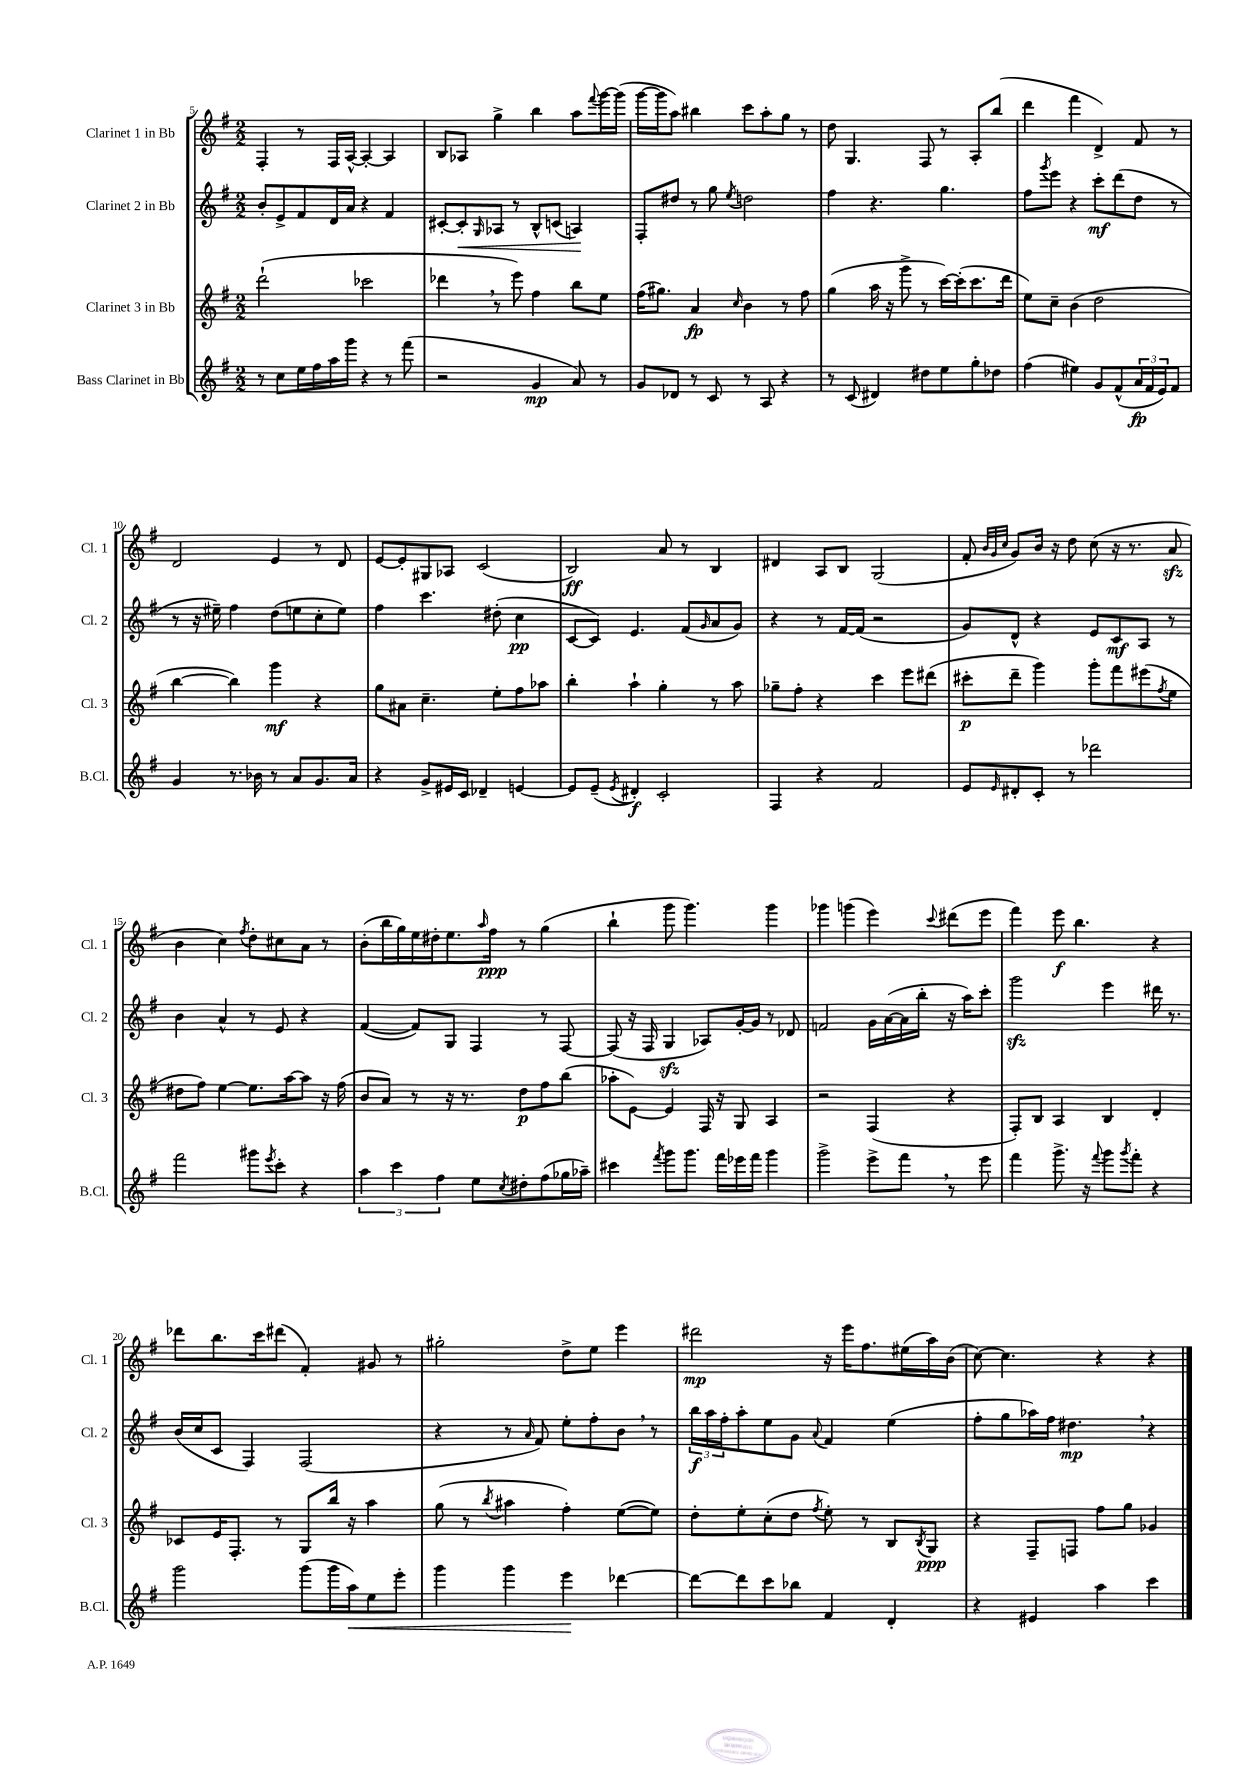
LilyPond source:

<<
\new StaffGroup <<
\new Staff = "s0" \with { instrumentName = "Clarinet 1 in Bb" shortInstrumentName = "Cl. 1" } {
    \clef treble \key g \major \numericTimeSignature \time 2/2
    fis4-. r8 fis16 a16~-^ a4~-. a4 |
    b8 aes8 g''4-> b''4 a''8 \appoggiatura { fis'''8 } g'''16~ g'''16( |
    g'''16~ g'''16 a''8) bis''4 c'''8 a''8-. g''8 r8 |
    d''8 g4. fis8 r8 a8-. b''8( |
    d'''4 fis'''4 d'4->) fis'8 r8 |
    d'2 e'4 r8 d'8 |
    e'8~ e'8-. gis8 aes8 c'2( |
    b2\ff) a'8 r8 b4 |
    dis'4 a8 b8 g2( |
    fis'8-. \grace { b'32 g'32 c''32 } g'8) b'16 r16 d''8 c''8( r16 r8. a'8\sfz |
    b'4 c''4) \acciaccatura { fis''8 } d''8-. cis''8 a'8 r8 |
    b'8-.( b''16 g''16) e''16 dis''16-. e''8. \grace { a''16 } fis''16\ppp r8 g''4( |
    b''4-! g'''8 g'''4.) g'''4 |
    ges'''4 g'''4( e'''4) \appoggiatura { c'''8 } dis'''8( e'''8 |
    fis'''4) e'''8\f b''4. r4 |
    des'''8 b''8. c'''16 dis'''8( fis'4-.) gis'8 r8 |
    gis''2-. d''8-> e''8 e'''4 |
    dis'''2\mp r16 e'''16 fis''8. eis''16( a''16) b'16( |
    c''8~) c''4. r4 r4 \bar "|." |
}
\new Staff = "s1" \with { instrumentName = "Clarinet 2 in Bb" shortInstrumentName = "Cl. 2" } {
    \clef treble \key g \major \numericTimeSignature \time 2/2
    b'8-. e'8-> fis'8 d'16 a'16 r4 fis'4 |
    cis'8~-. cis'8-.\< \grace { g16 } aes8 r8 b8-^ c'8( a4\!) |
    fis8-. dis''8 r8 g''8 \acciaccatura { e''8 } d''2 |
    fis''4 r4. g''4. |
    fis''8 \acciaccatura { g'''8 } e'''8 r4 c'''8-.\mf d'''8( d''8 r8 |
    r8 r16 eis''16--) fis''4 d''8( e''8 c''8-. e''8) |
    fis''4 c'''4. dis''8-.( c''4\pp |
    c'8~ c'8) e'4. fis'8( \grace { g'16 } a'8 g'8) |
    r4 r8 fis'16~ fis'16( r2 |
    g'8) d'8-^ r4 e'8 c'8\mf a8 r8 |
    b'4 a'4-^ r8 e'8 r4 |
    fis'4~( fis'8) g8 fis4 r8 fis8~ |
    fis8( r16 fis16 g4\sfz aes8) g'16~-. g'16 r8 des'8 |
    f'2 g'16 a'16~( a'16 b''16-. r16 a''16) c'''8-. |
    g'''2\sfz e'''4 dis'''16 r8. |
    b'16( c''16 c'8 fis4) fis2( |
    r4 r8 \grace { a'16 } fis'8) e''8-. fis''8-. b'8 \breathe r8 |
    \tuplet 3/2 { b''16\f a''16 fis''16-. } a''8-. e''8 g'8 \appoggiatura { a'8 } fis'4 e''4( |
    fis''8-. g''8 aes''16) fis''16 dis''4.\mp \breathe r4 \bar "|." |
}
\new Staff = "s2" \with { instrumentName = "Clarinet 3 in Bb" shortInstrumentName = "Cl. 3" } {
    \clef treble \key g \major \numericTimeSignature \time 2/2
    d'''2-!( ces'''2 |
    des'''4 \breathe r8 e'''8) fis''4 b''8 e''8 |
    fis''16( gis''8.) a'4\fp \grace { c''16 } b'4 r8 fis''8 |
    g''4( a''16 r16 g'''8-> r8 c'''16~) c'''16-.( c'''8. d'''16 |
    e''8) c''8-- b'4( d''2 |
    b''4~ b''4) g'''4\mf r4 |
    g''8 ais'8 c''4.-- e''8-. fis''8 aes''8 |
    b''4-. a''4-! g''4-. r8 a''8 |
    ges''8-- fis''8-. r4 c'''4 e'''8 dis'''8( |
    cis'''8-.\p d'''8-- g'''4) g'''8-. fis'''8 eis'''8( \acciaccatura { fis''8 } e''8 |
    dis''8 fis''8) e''4~ e''8. a''16~ a''8 r16 fis''16( |
    b'8 a'8) r8 r16 r8. d''8\p fis''8 b''8( |
    aes''8-. e'8~) e'4 fis16 r16 g8 a4 |
    r2 fis4( r4 |
    fis8-.) b8 a4 b4 d'4-. |
    ces'8 e'16 fis8.-. r8 g8 b''16 r16 a''4 |
    g''8( r8 \acciaccatura { b''8 } ais''4 fis''4-.) e''8~( e''8) |
    d''8-. e''8-. c''8-.( d''8 \acciaccatura { fis''8 } e''8-.) r8 b8 \acciaccatura { b8 } g8\ppp |
    r4 fis8-- f8 fis''8 g''8 ges'4 \bar "|." |
}
\new Staff = "s3" \with { instrumentName = "Bass Clarinet in Bb" shortInstrumentName = "B.Cl." } {
    \clef treble \key g \major \numericTimeSignature \time 2/2
    r8 c''8 e''16 fis''16 a''16 g'''16 r4 r8 fis'''8( |
    r2 g'4\mp a'8) r8 |
    g'8 des'8 r8 c'8 r8 a8 r4 |
    r8 c'8( dis'4) dis''8 e''8 g''8-. des''8 |
    fis''4( eis''4) g'8 fis'8-^( \tuplet 3/2 { a'16\fp fis'16 e'16) } fis'8 |
    g'4 r8. bes'16 r8 a'8 g'8. a'16 |
    r4 g'8-> eis'16 c'16 des'4-- e'4~ |
    e'8 e'8--( \acciaccatura { e'8 } dis'4-.\f) c'2-. |
    fis4 r4 fis'2 |
    e'8 \grace { e'16 } dis'8-. c'8-. r8 des'''2 |
    fis'''2 gis'''8 \acciaccatura { e'''8 } c'''8-. r4 |
    \tuplet 3/2 { a''4 c'''4 fis''4 } e''8 \acciaccatura { c''8 } dis''8-. fis''8( ges''16 aes''16--) |
    cis'''4 \acciaccatura { fis'''8 } g'''8 g'''8. fis'''16 ees'''16 fis'''16 g'''4 |
    g'''2-> e'''8-> fis'''8 \breathe r8 e'''8 |
    fis'''4 g'''8.-> r16 \appoggiatura { fis'''8 } g'''8 \acciaccatura { g'''8 } fis'''8-. r4 |
    g'''2 g'''8( g'''16 a''16\<) e''8 e'''8-. |
    g'''4 g'''4 e'''4\! des'''4~ |
    des'''8~ des'''8 c'''8 bes''8 fis'4 d'4-. |
    r4 eis'4 a''4 c'''4 \bar "|." |
}
>>
>>
\layout { \context { \Score currentBarNumber = #5 } }
